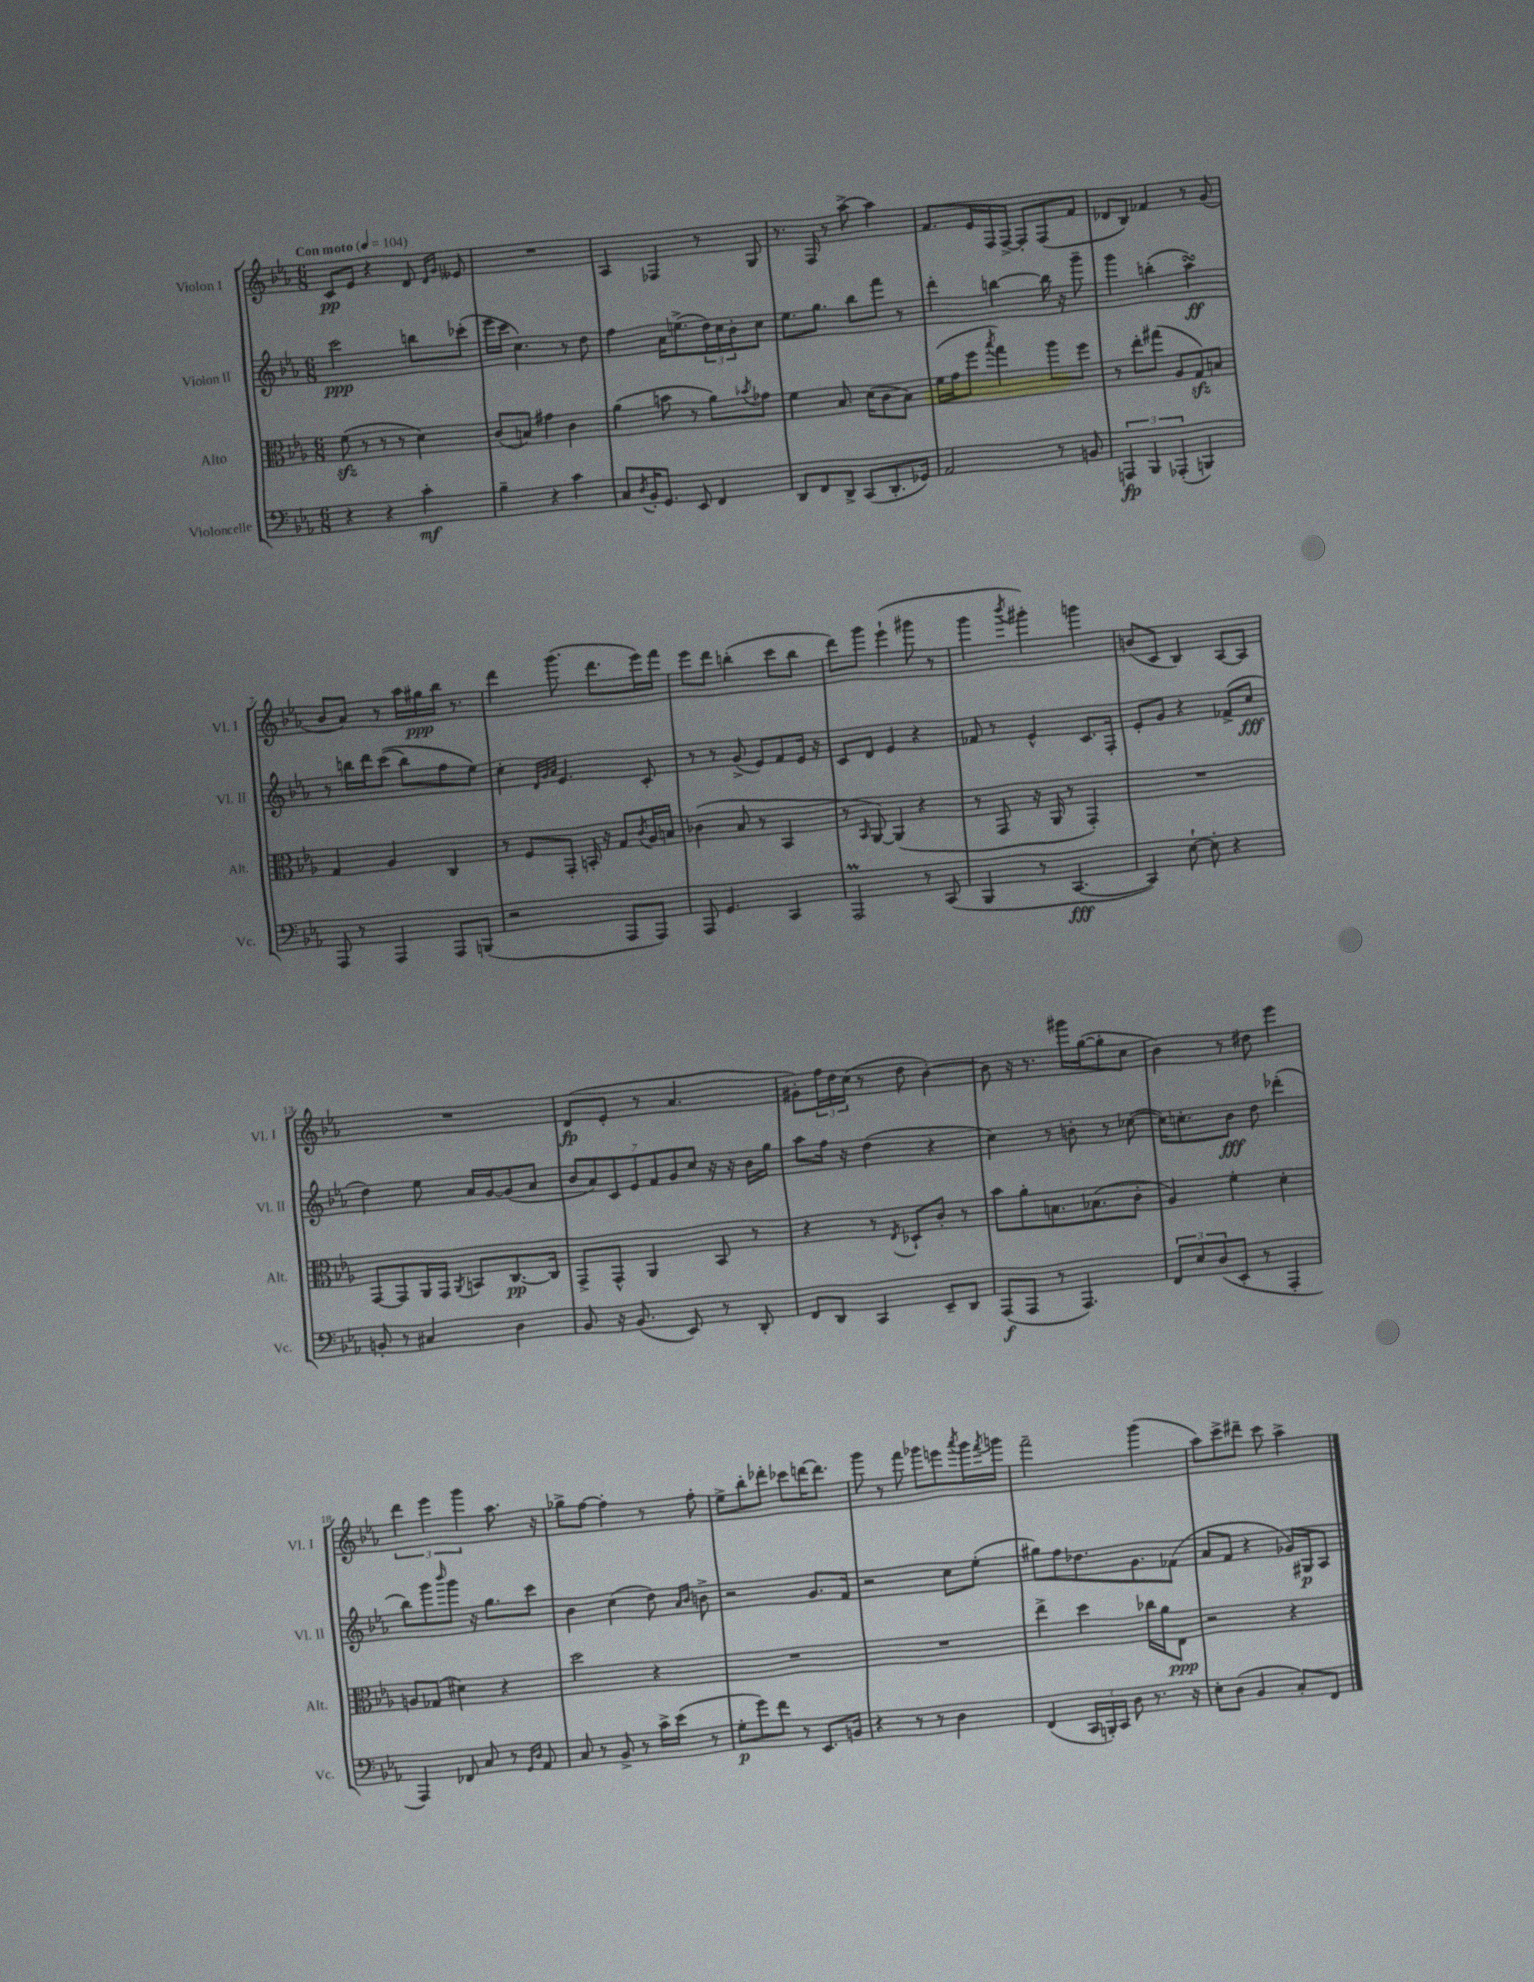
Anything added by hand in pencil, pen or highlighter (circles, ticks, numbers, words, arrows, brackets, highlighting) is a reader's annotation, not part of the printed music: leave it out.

**kern	**dynam	**kern	**dynam	**kern	**dynam	**kern	**dynam
*part4	*part4	*part3	*part3	*part2	*part2	*part1	*part1
*staff4	*staff4	*staff3	*staff3	*staff2	*staff2	*staff1	*staff1
*I"Violoncelle	*	*I"Alto	*	*I"Violon II	*	*I"Violon I	*
*I'Vc.	*	*I'Alt.	*	*I'Vl. II	*	*I'Vl. I	*
*clefF4	*	*clefC3	*	*clefG2	*	*clefG2	*
*k[b-e-a-]	*	*k[b-e-a-]	*	*k[b-e-a-]	*	*k[b-e-a-]	*
*M6/8	*	*M6/8	*	*M6/8	*	*M6/8	*
*MM104	*	*MM104	*	*MM104	*	*MM104	*
=1	=1	=1	=1	=1	=1	=1	=1
!	!	!	!	!	!	!LO:TX:a:B:t=Con moto	!
4r	.	(8fzz\	.	2ccc\	ppp	8c/L	pp
.	.	8r	.	.	.	8e-/J	.
4r	.	8r	.	.	.	4r	.
.	.	8r	.	.	.	.	.
4c'\	mf	4d\)	.	8bbn\L	.	8d/	.
.	.	.	.	.	.	16qqd/LL	.
.	.	.	.	.	.	16qqg/JJ	.
.	.	.	.	(8ccc-X'\J	.	8e--X/	.
=2	=2	=2	=2	=2	=2	=2	=2
4B-~\	.	(8c/L	.	16eee-\LL	.	2.r	.
.	.	.	.	16ccc\JJ	.	.	.
.	.	8Bn/J)	.	4.cc\)	.	.	.
4r	.	4g#X\	.	.	.	.	.
4c\	.	4c\	.	8r	.	.	.
.	.	.	.	8dd\	.	.	.
=3	=3	=3	=3	=3	=3	=3	=3
8C/L	.	(4a-\	.	4ff\	.	4A-/	.
8qD/	.	.	.	.	.	.	.
16BB-'/K	.	.	.	.	.	.	.
8.GG/J	.	.	.	.	.	.	.
.	.	8bn\	.	16a-\KL	.	4F-X/	.
.	.	.	.	(8.een^\	.	.	.
8EE-/	.	8r	.	.	.	.	.
4FF/	.	8a-\L)	.	24dd\L)	.	8r	.
.	.	.	.	24cc\	.	.	.
.	.	.	.	24b-'\J	.	.	.
.	.	8qb-X/	.	.	.	.	.
.	.	8g-X\J	.	8cc\J	.	8G/	.
=4	=4	=4	=4	=4	=4	=4	=4
8DD/L	.	4f\	.	8.ee-\L	.	8.r	.
8FF/	.	.	.	.	.	.	.
.	.	.	.	8.gg\J	.	16F/	.
8DD^/J	.	8.B-/	.	.	.	8r	.
(8CC/L	.	.	.	8bb-\L	.	[8aa-^\	.
.	.	(16d\KL	.	.	.	.	.
8.DD'/	.	8c\	.	8fff\J	.	4aa-\]	.
.	.	8B-\J)	.	8r	.	.	.
16GG-X/Jk)	.	.	.	.	.	.	.
=5	=5	=5	=5	=5	=5	=5	=5
2AA-/	.	(16f\LL	.	4ddd'\	.	8.f/L	.
.	.	16g\J	.	.	.	.	.
.	.	8ff\J	.	.	.	.	.
.	.	.	.	.	.	16e-/L	.
.	.	8qbb-/	.	.	.	.	.
.	.	4gg\)	.	[4bbn\	.	16F/	.
.	.	.	.	.	.	[16F^/JJ	.
.	.	.	.	.	.	8F'/L]	.
8r	.	8aa-\L	.	16bb\]	.	(8F/	.
.	.	.	.	16r	.	.	.
8BBn/	.	8ff\J	.	8ggg~\	.	8f/J	.
=6	=6	=6	=6	=6	=6	=6	=6
6AAAn/	fp	8r	.	4ggg\	.	8d-X/L	.
.	.	8ee-'\L	.	.	.	8B-/J)	.
6BBB-/	.	.	.	.	.	.	.
.	.	(8gg#X\J	.	(4bbn'\	.	4f-X/	.
(6AAA-X'/	.	.	.	.	.	.	.
.	.	8A-/L	.	.	.	.	.
4BBBn/)	.	8Gzz/)	.	4aa-sSSs\)	ff	8r	.
.	.	8Bn/J	.	.	.	(8g/	.
!!LO:LB:g=z
=7	=7	=7	=7	=7	=7	=7	=7
8AAA-/	.	4G/	.	8r	.	8b-/L	.
8r	.	.	.	16bbn\LL	.	8a-/J)	.
.	.	.	.	16ddd\J	.	.	.
4AAA-/	.	4A-/	.	((8ccc\J	.	8r	.
.	.	.	.	8bb\L)	.	16aa-\LL	.
.	.	.	.	.	.	16gg#X\	ppp
8AAA-/L	.	4C/	.	8ff\	.	16bb-\JJ	.
.	.	.	.	.	.	8.r	.
(8BBBn/J	.	.	.	8ee-\J)	.	.	.
=8	=8	=8	=8	=8	=8	=8	=8
2r	.	8r	.	4cc'\	.	4ddd\	.
.	.	8F/L	.	.	.	.	.
.	.	.	.	32qqd/LLL	.	.	.
.	.	.	.	32qqg/	.	.	.
.	.	.	.	32qqa-/JJJ	.	.	.
.	.	8GG'/J	.	4.e-/	.	(8.ggg\	.
.	.	16BBn'/	.	.	.	.	.
.	.	16r	.	.	.	8.ddd\L	.
8AAA-/L	.	8G/L	.	.	.	.	.
.	.	8qc/	.	.	.	.	.
8AAA-/J)	.	16A-/L	.	8c'/	.	16eee-\L)	.
.	.	16Bn/JJ	.	.	.	16fff\JJ	.
=9	=9	=9	=9	=9	=9	=9	=9
8AAA-/	.	(4c-X\	.	8r	.	8eee-\L	.
4.GG/	.	.	.	8r	.	8ddd\J	.
.	.	8B-/	.	(8g^/	.	(4bbn'\	.
.	.	8r	.	8e-/L)	.	.	.
4CC/	.	4BB-/	.	8f/	.	8ccc\L	.
.	.	.	.	16e-/Jk	.	8bb\J	.
.	.	.	.	16r	.	.	.
=10	=10	=10	=10	=10	=10	=10	=10
2AAA-M/	.	8r	.	8c/L	.	8ddd\L)	.
.	.	16qqBB-/	.	.	.	.	.
.	.	[8AA-/)	.	8d/J	.	8ggg\J	.
.	.	(4AA-/]	.	4e-/	.	(4eee-`\	.
8r	.	4r	.	4r	.	8ggg#X\	.
(8CC/	.	.	.	.	.	8r	.
=11	=11	=11	=11	=11	=11	=11	=11
4BBB-/	.	8r	.	8f-X/	.	4ggg\	.
.	.	8GG/	.	8r	.	.	.
.	.	.	.	.	.	8qbbb-/	.
8r	.	16r	.	4e-^^/	.	4ggg#X'\)	.
.	.	16AA-/	.	.	.	.	.
[4.CC/	fff	8r	.	.	.	.	.
.	.	4GG'/)	.	8.c/L	.	4gggn\	.
.	.	.	.	16F'/Jk	.	.	.
=12	=12	=12	=12	=12	=12	=12	=12
4CC/])	.	2.r	.	8e-'/L	.	(8bn/L	.
.	.	.	.	8g/J	.	8c/J	.
[8E-`\	.	.	.	4r	.	4B-/)	.
8E-'\]	.	.	.	.	.	.	.
4r	.	.	.	(8f-X^/L	.	[8A-/L	.
.	.	.	.	8cc/J	fff	8A-/J]	.
!!LO:LB:g=z
=13	=13	=13	=13	=13	=13	=13	=13
8BBn'/	.	[8GG/L	.	4dd\)	.	2.r	.
8r	.	8GG/]	.	.	.	.	.
4C#X/	.	16AA-/L	.	8ee-\	.	.	.
.	.	16GG/JJ	.	.	.	.	.
.	.	8qAA-/	.	.	.	.	.
.	.	8BBn/L	.	16a-/LL	.	.	.
.	.	.	.	[16g/J	.	.	.
4D\	.	[8.C/	pp	(8g/]	.	.	.
.	.	.	.	8a-/J	.	.	.
.	.	16C/Jk]	.	.	.	.	.
=14	=14	=14	=14	=14	=14	=14	=14
8BB-/	.	8GG^/L	.	14b-/L	.	(8d/L	fp
.	.	.	.	14a-/)	.	.	.
16r	.	8GG^^/J	.	.	.	8e-'/J	.
.	.	.	.	14c/	.	.	.
(8.BB-/	.	.	.	.	.	.	.
.	.	.	.	14e-/	.	.	.
.	.	4AA-/	.	.	.	8r	.
.	.	.	.	14f/	.	.	.
.	.	.	.	14g/	.	.	.
8EE-/)	.	.	.	.	.	4.a-/	.
.	.	.	.	14cc/J	.	.	.
8r	.	8BB-/	.	16r	.	.	.
.	.	.	.	16r	.	.	.
8DD'/	.	8r	.	16b-\LL	.	.	.
.	.	.	.	16gg\JJ	.	.	.
=15	=15	=15	=15	=15	=15	=15	=15
8FF/L	.	4r	.	8aa-\L	.	8g#X'\L)	.
8DD/J	.	.	.	16ff\Jk	.	24ff\L	.
.	.	.	.	.	.	24dd\	.
.	.	.	.	16r	.	.	.
.	.	.	.	.	.	(24cc\JJ	.
4CC/	.	8r	.	(4dd\	.	8r	.
.	.	8qE-/	.	.	.	.	.
.	.	8D-X`/L	.	.	.	8dd\	.
8EE-~/L	.	8c'/J	.	4r	.	[4b-'\)	.
8DD/J	.	8r	.	.	.	.	.
=16	=16	=16	=16	=16	=16	=16	=16
(8AAA-/L	f	8b-\L	.	4cc\)	.	8b-\]	.
8AAA-/J	.	8a-'\	.	.	.	16r	.
.	.	.	.	.	.	8.r	.
8r	.	8.Bn\	.	8r	.	.	.
4.AAA-/)	.	.	.	8bn'\	.	16ggg#X\LL	.
.	.	(8.B-X\	.	.	.	([16gg\J	.
.	.	.	.	8r	.	8gg'\]	.
.	.	8c'\J	.	([8cc-X\	.	8cc\J	.
=17	=17	=17	=17	=17	=17	=17	=17
12FF/L	.	4A-/)	.	16cc-\KL])	.	4b-\)	.
.	.	.	.	8.ccn'\	.	.	.
12E-/	.	.	.	.	.	.	.
(12D/	.	.	.	.	.	.	.
8EE-'/J	.	4f'\	.	8b-\J	fff	8r	.
8r	.	.	.	8dd\	.	8dd#X\	.
4AAA-'/	.	4d'\	.	(4ddd-X'\	.	4eee-\	.
!!LO:LB:g=z
=18	=18	=18	=18	=18	=18	=18	=18
4AAA-/)	.	8An/L	.	8bb-\L)	.	6ddd\	.
.	.	(8G-X/J	.	8ggg\	.	.	.
.	.	.	.	.	.	6eee-\	.
.	.	.	.	16qqbbb-/	.	.	.
8FF-X/	.	4d#X\)	.	8ggg\J	.	.	.
.	.	.	.	.	.	6ggg\	.
8C/	.	.	.	16r	.	.	.
.	.	.	.	8.gg\L	.	.	.
8r	.	4r	.	.	.	8.aa-\	.
16qqGG/LL	.	.	.	.	.	.	.
16qqD/JJ	.	.	.	.	.	.	.
8AA-/	.	.	.	8ccc\J	.	.	.
.	.	.	.	.	.	16r	.
=19	=19	=19	=19	=19	=19	=19	=19
8C/	.	2dd\	.	4b-\	.	8gg-X^\L	.
8r	.	.	.	.	.	[8ff\J	.
8BB-^/	.	.	.	(4cc\	.	4ff'\]	.
8r	.	.	.	.	.	.	.
16c^\LL	.	4r	.	8dd\)	.	8r	.
(16e-\JJ	.	.	.	.	.	.	.
.	.	.	.	16qqa-/LL	.	.	.
.	.	.	.	16qqb-/JJ	.	.	.
8r	.	.	.	8bn^\	.	8ff'\	.
=20	=20	=20	=20	=20	=20	=20	=20
8G'\L	p	2.r	.	2r	.	8ee-^\L	.
8g\)	.	.	.	.	.	8bb-'\	.
8f\J	.	.	.	.	.	8ddd-X'\J	.
8r	.	.	.	.	.	8ccc-X\L	.
8.EE-/L	.	.	.	8.g/L	.	[16dddn\K	.
.	.	.	.	.	.	8.ddd\J]	.
16BBn/Jk	.	.	.	16f/Jk	.	.	.
=21	=21	=21	=21	=21	=21	=21	=21
4r	.	2.r	.	2r	.	8ggg\	.
.	.	.	.	.	.	8r	.
8r	.	.	.	.	.	8fff\	.
8r	.	.	.	.	.	8ggg-X\L	.
4D\	.	.	.	8cc\L	.	8eeen\	.
.	.	.	.	.	.	8qaaa-/	.
.	.	.	.	(8ee-'\J	.	16ggg-\L	.
.	.	.	.	.	.	8qfff/	.
.	.	.	.	.	.	16gggn\JJ	.
=22	=22	=22	=22	=22	=22	=22	=22
(4FF/	.	4ee-^\	.	8gg#X\L)	.	2fff~\	.
.	.	.	.	8ff\	.	.	.
24CC/LL	.	4dd\	.	8.dd-X\	.	.	.
24BBBn'/)	.	.	.	.	.	.	.
24CC/JJ	.	.	.	.	.	.	.
8D\	.	.	.	.	.	.	.
.	.	.	.	8.g\	.	.	.
8.r	.	16cc-X\LL	.	.	.	(4ggg\	.
.	.	16a-\J	.	.	.	.	.
.	.	8E-\J	ppp	(8f-X\J	.	.	.
16r	.	.	.	.	.	.	.
=23	=23	=23	=23	=23	=23	=23	=23
8E-'\L	.	2r	.	8a-/L	.	8aa-\L)	.
(8D\J	.	.	.	8f/J	.	8ccc^\	.
4BB-/	.	.	.	4r	.	8ddd#X~\J	.
.	.	.	.	.	.	8ccc\	.
8C'/L)	.	4r	.	16g-X/LL)	.	4aa-^\	.
.	.	.	.	16G#X/J	p	.	.
8FF/J	.	.	.	8A-/J	.	.	.
==	==	==	==	==	==	==	==
*-	*-	*-	*-	*-	*-	*-	*-
